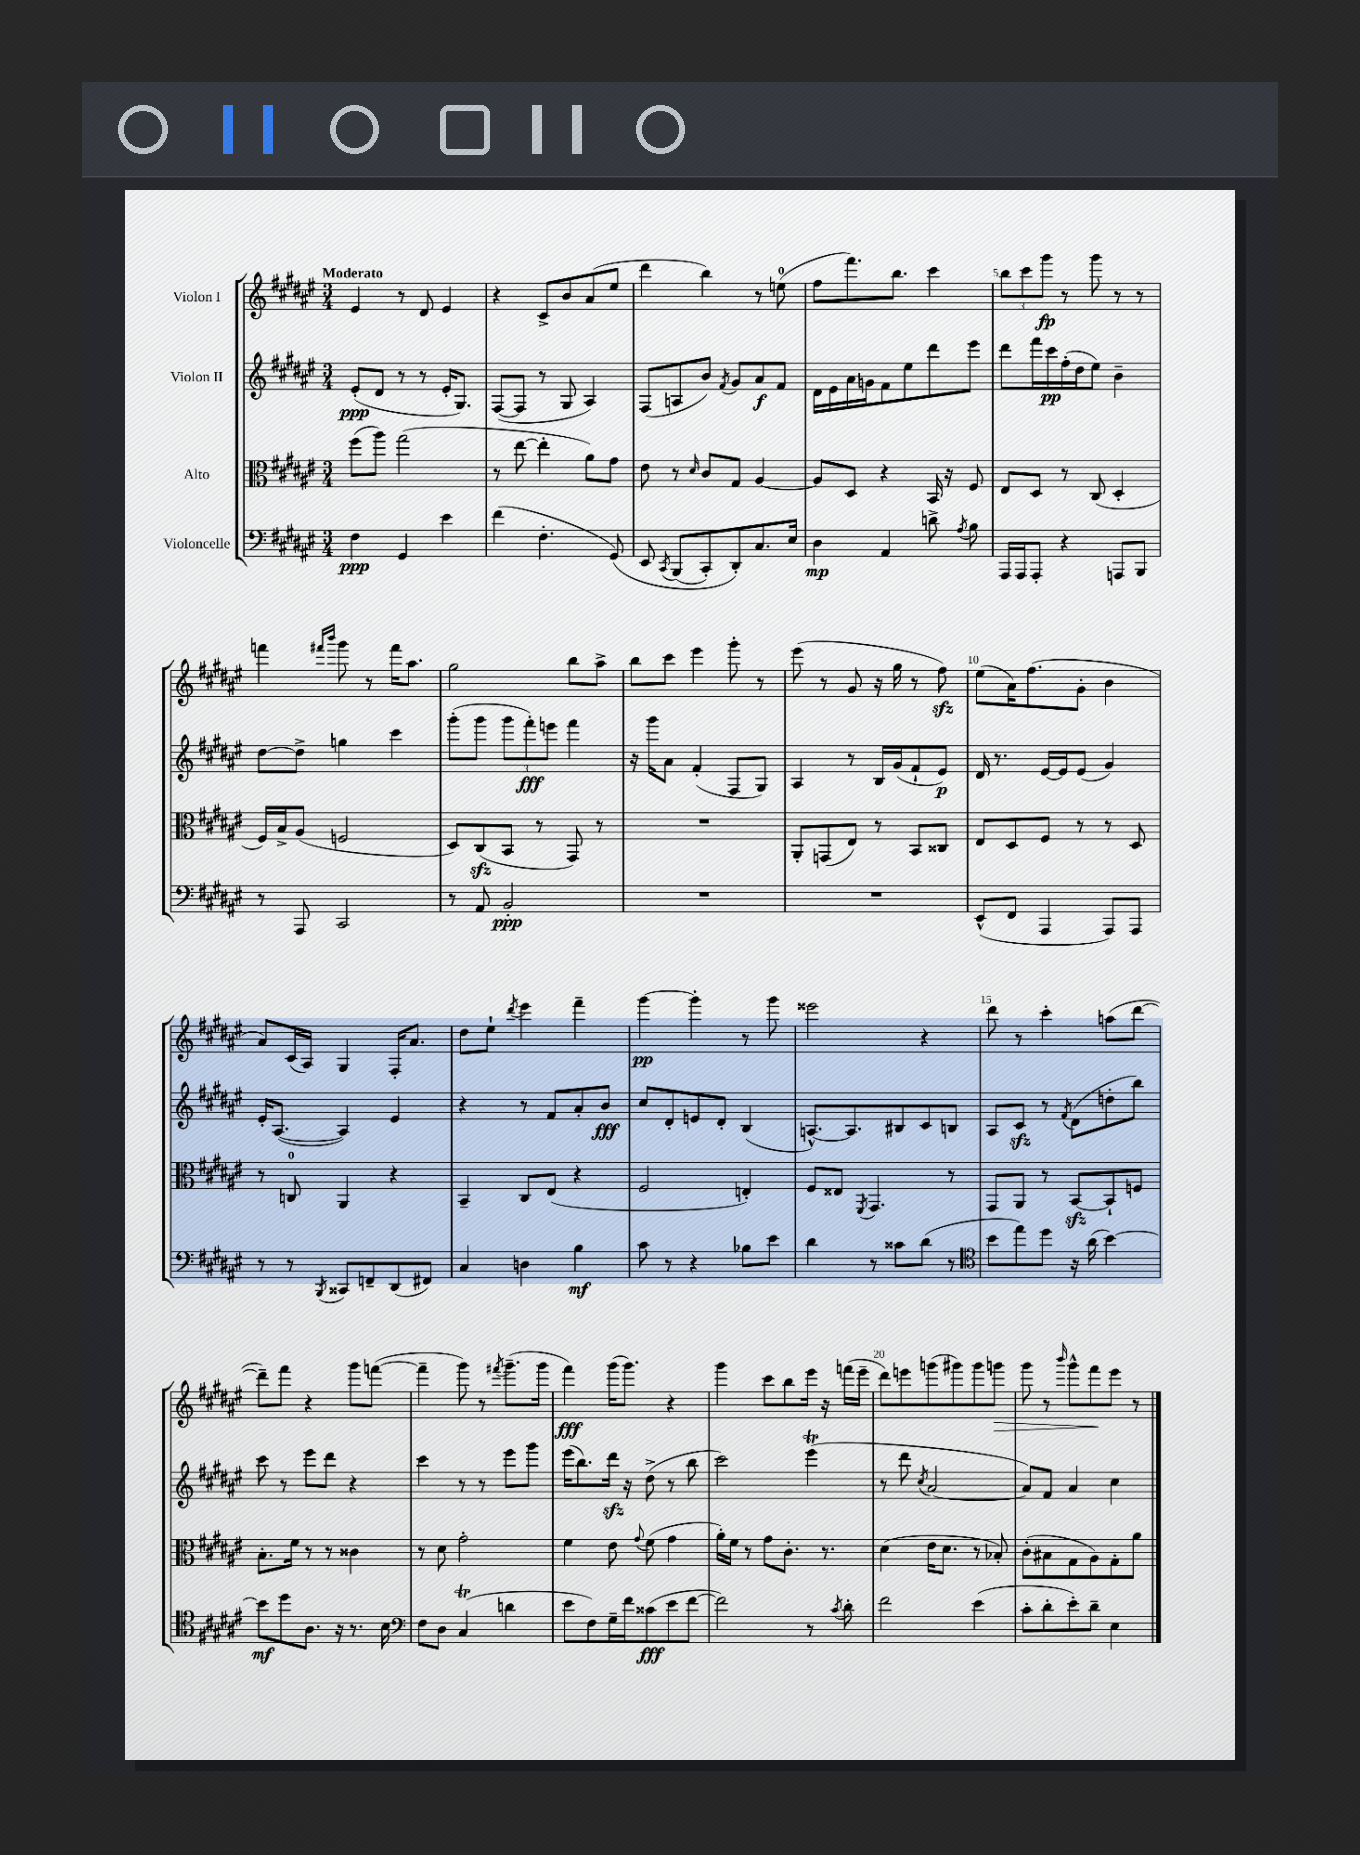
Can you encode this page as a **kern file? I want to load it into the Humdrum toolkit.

**kern	**kern	**kern	**kern
*staff4	*staff3	*staff2	*staff1
*clefF4	*clefC3	*clefG2	*clefG2
*k[f#c#g#d#a#e#]	*k[f#c#g#d#a#e#]	*k[f#c#g#d#a#e#]	*k[f#c#g#d#a#e#]
*M3/4	*M3/4	*M3/4	*M3/4
4F#	(8ff#	(8e#'	4e#
.	8aa#)	8d#	.
4GG#	(2gg#	8r	8r
.	.	8r	8d#
4e#	.	16e#'	4e#
.	.	8.G#)	.
=	=	=	=
(4f#	8r	([8F#	4r
.	[8ee#	8F#]	.
4.F#'	4ee#']	8r	8c#^
.	.	8G#	8b
.	8a#)	4A#)	(8a#
&(8GG#)	8g#	.	8ee#
=	=	=	=
8EE#	8e#	(8F#	4ddd#
8qCC#	.	.	.
(8BBB	8r	8A	.
.	16qqd#	.	.
8CC#')	8c#	8b)	4bb)
.	.	8qf#	.
8DD#'&)	8G#	8g#	.
8.C#	[4A#	8a#	8r
.	.	8f#	(8ee
16E#	.	.	.
=	=	=	=
4D#	8A#]	16d#	8ff#
.	.	16e#	.
.	8D#	16a#	8.fff#)
.	.	16g	.
4AA#	4r	8f#	.
.	.	.	8.bb
.	.	8ee#	.
8d^	16BB	8ddd#	4ccc#
.	16r	.	.
8qA#	.	.	.
8B	8F#	8eee#	.
=	=	=	=
16AAA#	8E#	8ddd#	12bb
16AAA#	.	.	.
.	.	.	12ccc#
8AAA#'	8D#	16fff#	.
.	.	.	12ggg#
.	.	16ccc#	.
4r	8r	(16ff#'	8r
.	.	16dd#	.
.	(8C#	8ee#)	8ggg#
8AAA	4D#'	4b~	8r
8BBB	.	.	8r
=	=	=	=
8r	16F#)	[8dd#	4fff
.	16B^	.	.
8AAA#	(8A#	8dd#^]	.
.	.	.	16qqfff#
.	.	.	16qqbbb
2CC#	2F	4gg	8ggg#
.	.	.	8r
.	.	4ccc#	16fff#
.	.	.	8.aa#
=	=	=	=
8r	8D#)	(8ggg#'	2gg#
8AA#	(8C#	8ggg#	.
2BB'	8BB	12ggg#	.
.	.	12fff#')	.
.	8r	.	.
.	.	12eee	.
.	8GG#)	4fff#	8bb
.	8r	.	8aa#^
=	=	=	=
2.r	2.r	16r	8bb
.	.	16ggg#	.
.	.	8a#	8ccc#
.	.	(4f#'	4eee#
.	.	8F#	8ggg#'
.	.	8G#)	8r
=	=	=	=
2.r	8AA#'	4A#	(8eee#
.	(8GG	.	8r
.	8E#)	8r	8g#
.	8r	16B	16r
.	.	(16g#	16gg#
.	8BB	8f#`	8r
.	8C##	8e#)	8ff#)
=	=	=	=
(8EE#^^	8E#	16d#	(8ee#
.	.	8.r	.
8FF#	8D#	.	16a#)
.	.	.	(8.ff#
4AAA#	8F#	[16e#	.
.	.	16e#]	.
.	8r	(8e#	8g#'
8AAA#)	8r	4g#)	4b
8AAA#	8D#	.	.
=	=	=	=
8r	8r	16e#'	8a#)
.	.	([8.A#	.
8r	8C	.	(16c#
.	.	.	16A#)
8qBBB	.	.	.
8CC##	4AA#	4A#])	4G#
8FF~	.	.	.
(8DD#	4r	4e#	16F#'
.	.	.	8.a#
8FF#)	.	.	.
=	=	=	=
4C#	4BB~	4r	8dd#
.	.	.	8ee#`
.	.	.	8qddd#
4D	8C#	8r	4eee#
.	(8E#	8f#	.
4B	4r	8a#'	4fff#~
.	.	8b	.
=	=	=	=
8c#	2F#	8cc#	[4ggg#
8r	.	8d#'	.
4r	.	8e	4ggg#']
.	.	8d#'	.
8B-	4E')	(4B	8r
8e#	.	.	8ggg#
=	=	=	=
4d#	8F#	[8.A^^)	2eee##
.	8E##	.	.
.	.	8.A]	.
.	8qFF#	.	.
8r	4.GG#	.	.
8c##	.	8B#	.
(8d#	.	8c#	4r
8r	8r	8B	.
=	=	=	=
*clefC4	*	*	*
8b	8GG#	8A#	8ddd#
8ee#)	8AA#	8c#	8r
8dd#	8r	8r	4ccc#'
.	.	8qf#	.
16r	[8BB	(8d#	.
(16a#	.	.	.
[4b)	8BB`]	8dd'	(8aa
.	8F	8bb)	[8ddd#
=	=	=	=
8b]	8.B'	8ccc#	8ddd#~])
8dd#	.	8r	8fff#
.	16f#	.	.
8.A#	8r	8eee#	4r
.	8r	8ddd#	.
16r	.	.	.
8.r	4c##	4r	8ggg#
.	.	.	([8fff
16B	.	.	.
=	=	=	=
*clefF4	*	*	*
8F#	8r	4ccc#	4fff~]
8D#	8d#	.	.
(4C#	2g#'	8r	8ggg#)
.	.	8r	8r
.	.	.	8qfff#
4d	.	8eee#	(8.ggg#~
.	.	8ggg#	.
.	.	.	16ggg#
=	=	=	=
8e#	4f#	(16eee#	4fff#)
.	.	8.bb)	.
8F#)	.	.	.
16G#~	8e#	16ddd#	(16ggg#
16f#	.	16r	8.ggg#)
.	8qqg#	.	.
(8c##	(8f#	(8dd#^	.
8e#	4g#	8r	4r
[8f#	.	8bb	.
=	=	=	=
2f#])	16a#')	2ccc#)	4ggg#
.	16f#	.	.
.	8r	.	.
.	8g#	.	8ccc#
.	8.c#'	.	8bb
8r	.	(4eee#	16eee#
.	8.r	.	16r
8qc#	.	.	.
8d#'	.	.	(16fff
.	.	.	16eee#~
=	=	=	=
2f#	(4d#	8r	8ddd#)
.	.	8ddd#	8eee
.	.	8qcc#	.
.	16e#	[2a#	(8ggg
.	8.d#	.	.
.	.	.	8ggg#)
(4e#	8r	.	8ggg#
.	8B-')	.	8ggg
=	=	=	=
8c#'	(8c#'	8a#])	8ggg#
8d#'	8B#	8f#	8r
.	.	.	16qqbbb
8e#')	8G#	4a#	8ggg#^^
8d#~	8A#)	.	8fff#
4E#	8G#'	4cc#	8eee#
.	8a#	.	8r
==	==	==	==
*-	*-	*-	*-
